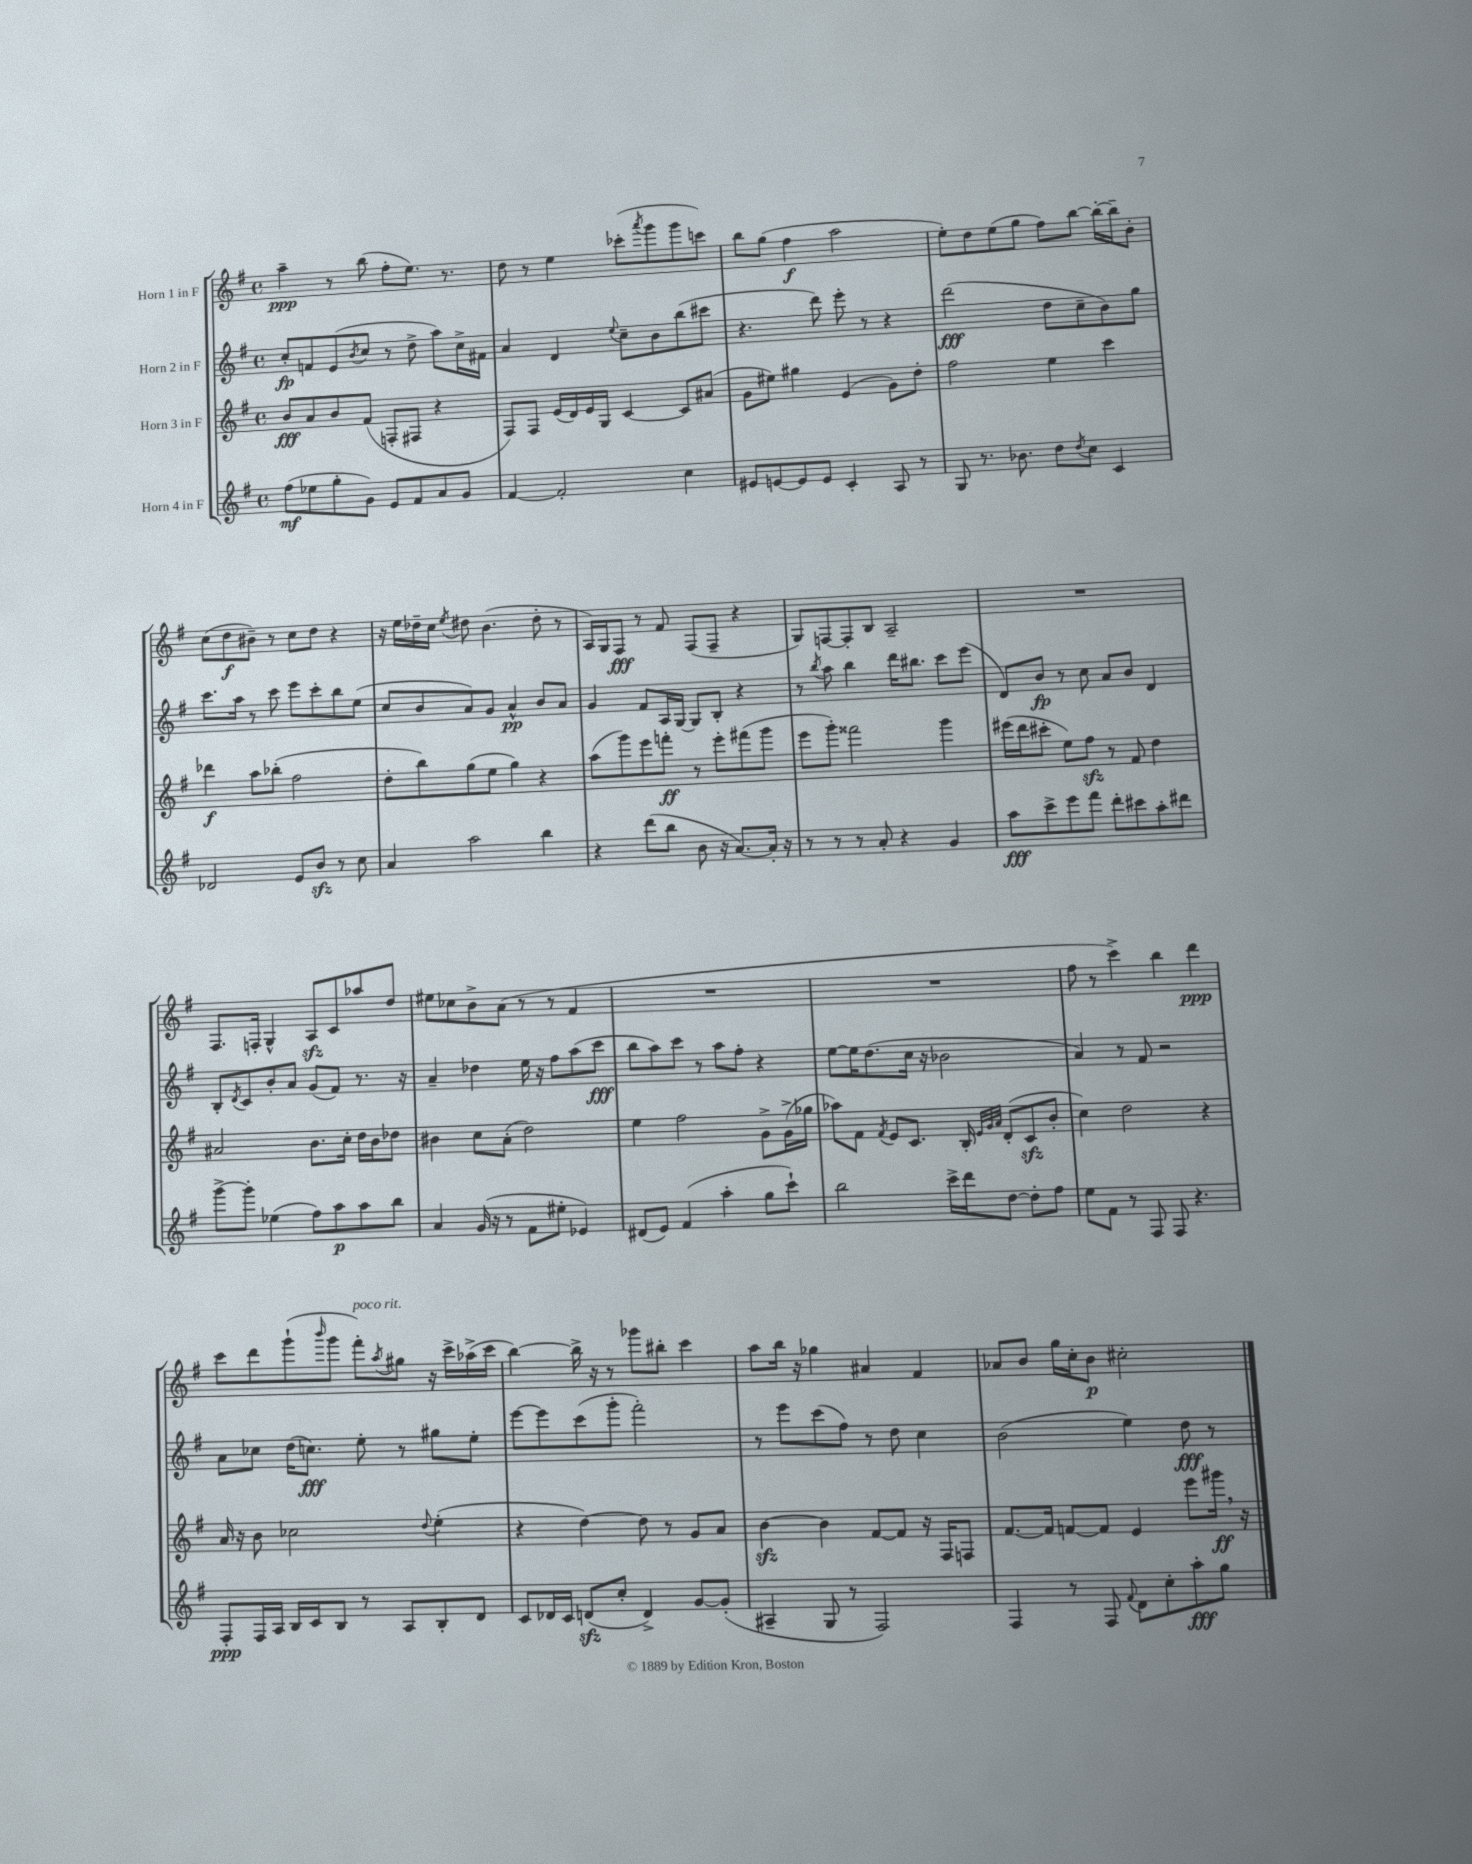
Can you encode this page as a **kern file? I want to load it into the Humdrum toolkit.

**kern	**kern	**kern	**kern
*staff4	*staff3	*staff2	*staff1
*clefG2	*clefG2	*clefG2	*clefG2
*k[f#]	*k[f#]	*k[f#]	*k[f#]
*M4/4	*M4/4	*M4/4	*M4/4
*met(c)	*met(c)	*met(c)	*met(c)
(8ff#	8b	8cc'	4aa~
8ee-	8a	8f	.
8gg'	8b	(8e	8r
.	.	8qb	.
8g)	(8f#	8cc	(8bb
8e	8F'	8r	8ff#'
8f#	8F#	8dd^	8.ee)
8a	4r	8aa)	.
.	.	.	8.r
8g	.	16cc^	.
.	.	16f#	.
=	=	=	=
[4f#	8F#)	4a	8dd
.	8F#	.	8r
2f#']	(16e	4d	4ee
.	16d)	.	.
.	16e	.	.
.	16G	.	.
.	.	8qqee	.
.	[4c	8cc~	(8ccc-'
.	.	.	8qaaa
.	.	8b	8ggg
4cc	8c]	(8bb	8ggg
.	(8a#	8ccc#	8ccc)
=	=	=	=
8e#	8g	4.r	8bb
[8e	8ee#)	.	(8gg
8e]	4gg#	.	4ff#
8e	.	8ddd)	.
4c'	(4e	8eee'	2aa
.	.	8r	.
8A	8g)	4r	.
8r	8dd'	.	.
=	=	=	=
8G	2ff#	(2ddd	8ee')
8.r	.	.	8dd
.	.	.	(8ee
8.b-	.	.	.
.	.	.	8gg
8dd	4ee	8dd	8ff#)
8qdd	.	.	.
8cc	.	8cc~	[8bb
4c	4ccc	8b)	16bb'_
.	.	.	16bb~]
.	.	8gg	8b'
=	=	=	=
2d-	4ddd-	8.ccc	(8cc
.	.	.	8dd
.	.	16aa	.
.	8aa	8r	8b#~)
.	(8bb-'	8ccc	8r
8e	2ff#	8eee	8cc
8b	.	8ccc'	8dd
8r	.	8bb	4r
8cc	.	(8ee	.
=	=	=	=
4a	8dd'	8cc	16r
.	.	.	16ee
.	8bb)	8b	16dd-~
.	.	.	16cc
.	.	.	8qee
2aa	(8gg	8a)	8dd#
.	8ee	8g	(4.b
.	4gg)	4a^^	.
4bb	4r	8b	8dd#'
.	.	8a	8r
=	=	=	=
4r	(8aa	4g	16A)
.	.	.	16G
.	8ggg)	.	8F#
(8ddd	8eee	8f#	8r
8bb	8fff'	16A	8f#
.	.	[16G	.
8b	8r	8G]	(8F#
16r	8eee'	8B'	8F#~
[8.a)	.	.	.
.	(8fff#	4r	4r
16a']	8ggg	.	.
16r	.	.	.
=	=	=	=
8r	8eee	8r	8G)
.	.	8qbb	.
8r	8ggg')	8aa	[8F
8r	2fff##	4bb	8F']
8a'	.	.	8B
4r	.	16ddd	2A~
.	.	8.bb#	.
4g	4ggg	8ccc	.
.	.	(8eee	.
=	=	=	=
8aa	(16eee#	8d)	1r
.	16ddd	.	.
8ccc^	8ccc#'	8b	.
8eee	8ee)	8r	.
8fff#	8ff#	8cc	.
8ddd'	8r	8a	.
8ccc#	8f#	8b	.
8aa'	4dd	4d	.
8ddd#	.	.	.
=	=	=	=
[8ggg^	2a#	8B'	8.F#
.	.	8qd	.
8ggg']	.	8c	.
.	.	.	16F'
(4ee-	.	8b'	4G^^
.	.	8a	.
8ff#)	8.b	(8g	8A
8aa	.	8f#)	8c
.	16cc'	.	.
8aa	16dd	8.r	8aa-
.	16b	.	.
8bb	8dd-	.	8dd
.	.	16r	.
=	=	=	=
4a	4b#	4a~	8ee#
.	.	.	8cc-
(16g	8cc	4dd-	8b^
16r	.	.	.
8r	(8a'	.	(8a
8f#	2dd)	16ee	8r
.	.	16r	.
8ee#'	.	8ff#	8r
4e-)	.	(8aa	4f#
.	.	8ccc	.
=	=	=	=
(8d#	4ee	8bb	1r
8e)	.	8aa)	.
(4f#	2ff#	8ccc	.
.	.	8r	.
4aa'	.	8aa	.
.	.	8ff#'	.
8gg	8g^	4r	.
8ccc`)	(16g^	.	.
.	16gg-	.	.
=	=	=	=
2bb	8aa-)	[8ee	1r
.	8f#	16ee]	.
.	.	(8.dd	.
.	8qf#	.	.
.	8e	.	.
.	8.c	16cc	.
.	.	16r	.
16ccc^	.	2b-	.
16ddd	16B'	.	.
.	32qqe	.	.
.	32qqg	.	.
.	32qqa	.	.
[8dd	(8d'	.	.
8dd']	8c	.	.
8ff#	8b'	.	.
=	=	=	=
8ee	4cc)	4a)	8ff#
8f#	.	.	8r
8r	2dd	8r	4ccc^)
8F#	.	8f#	.
8F#	.	2r	4bb
4.r	.	.	.
.	4r	.	4ddd
=	=	=	=
8F#'	16a	8a	8ccc
.	16r	.	.
16F#	8b	8cc-	8ddd
16A	.	.	.
16B	2cc-	(16dd	(8ggg`
16c	.	8.cc)	.
.	.	.	16qqbbb
8B	.	.	8ggg
8r	.	8ee'	8fff#')
.	.	.	8qaa
8A	.	8r	8gg#
.	8qqdd	.	.
8B'	(4ee'	8gg#	16r
.	.	.	16ccc^
8d	.	8ee'	(16aa-^
.	.	.	16ccc
=	=	=	=
8c	4r	[8eee	[4bb)
16d-	.	8eee]	.
16c	.	.	.
(8d	[4dd)	(8ccc	16bb^]
.	.	.	16r
8cc'	.	8ggg'	8r
4d^)	8dd]	2fff#')	8ggg-
.	8r	.	8bb#'
[8g	8g	.	4ccc
(8g']	8a	.	.
=	=	=	=
4A#~	[4b	8r	8aa
.	.	8eee	16bb
.	.	.	16r
8G	4b]	(8ccc	4gg-
8r	.	8ff#)	.
2F#)	[8f#	8r	4a#
.	8f#]	8dd	.
.	16r	4cc	4f#
.	16F#	.	.
.	8F	.	.
=	=	=	=
4F#	[8.f#	(2b	8a-
.	.	.	8b
.	16f#]	.	.
8r	[8f	.	16gg
.	.	.	16cc'
8F#	8f]	.	8b
8qqf#	.	.	.
8d	4e	4ee)	2cc#'
8cc'	.	.	.
8aa'	8eee	8dd	.
8gg	16ggg#	8r	.
.	16r	.	.
==	==	==	==
*-	*-	*-	*-
